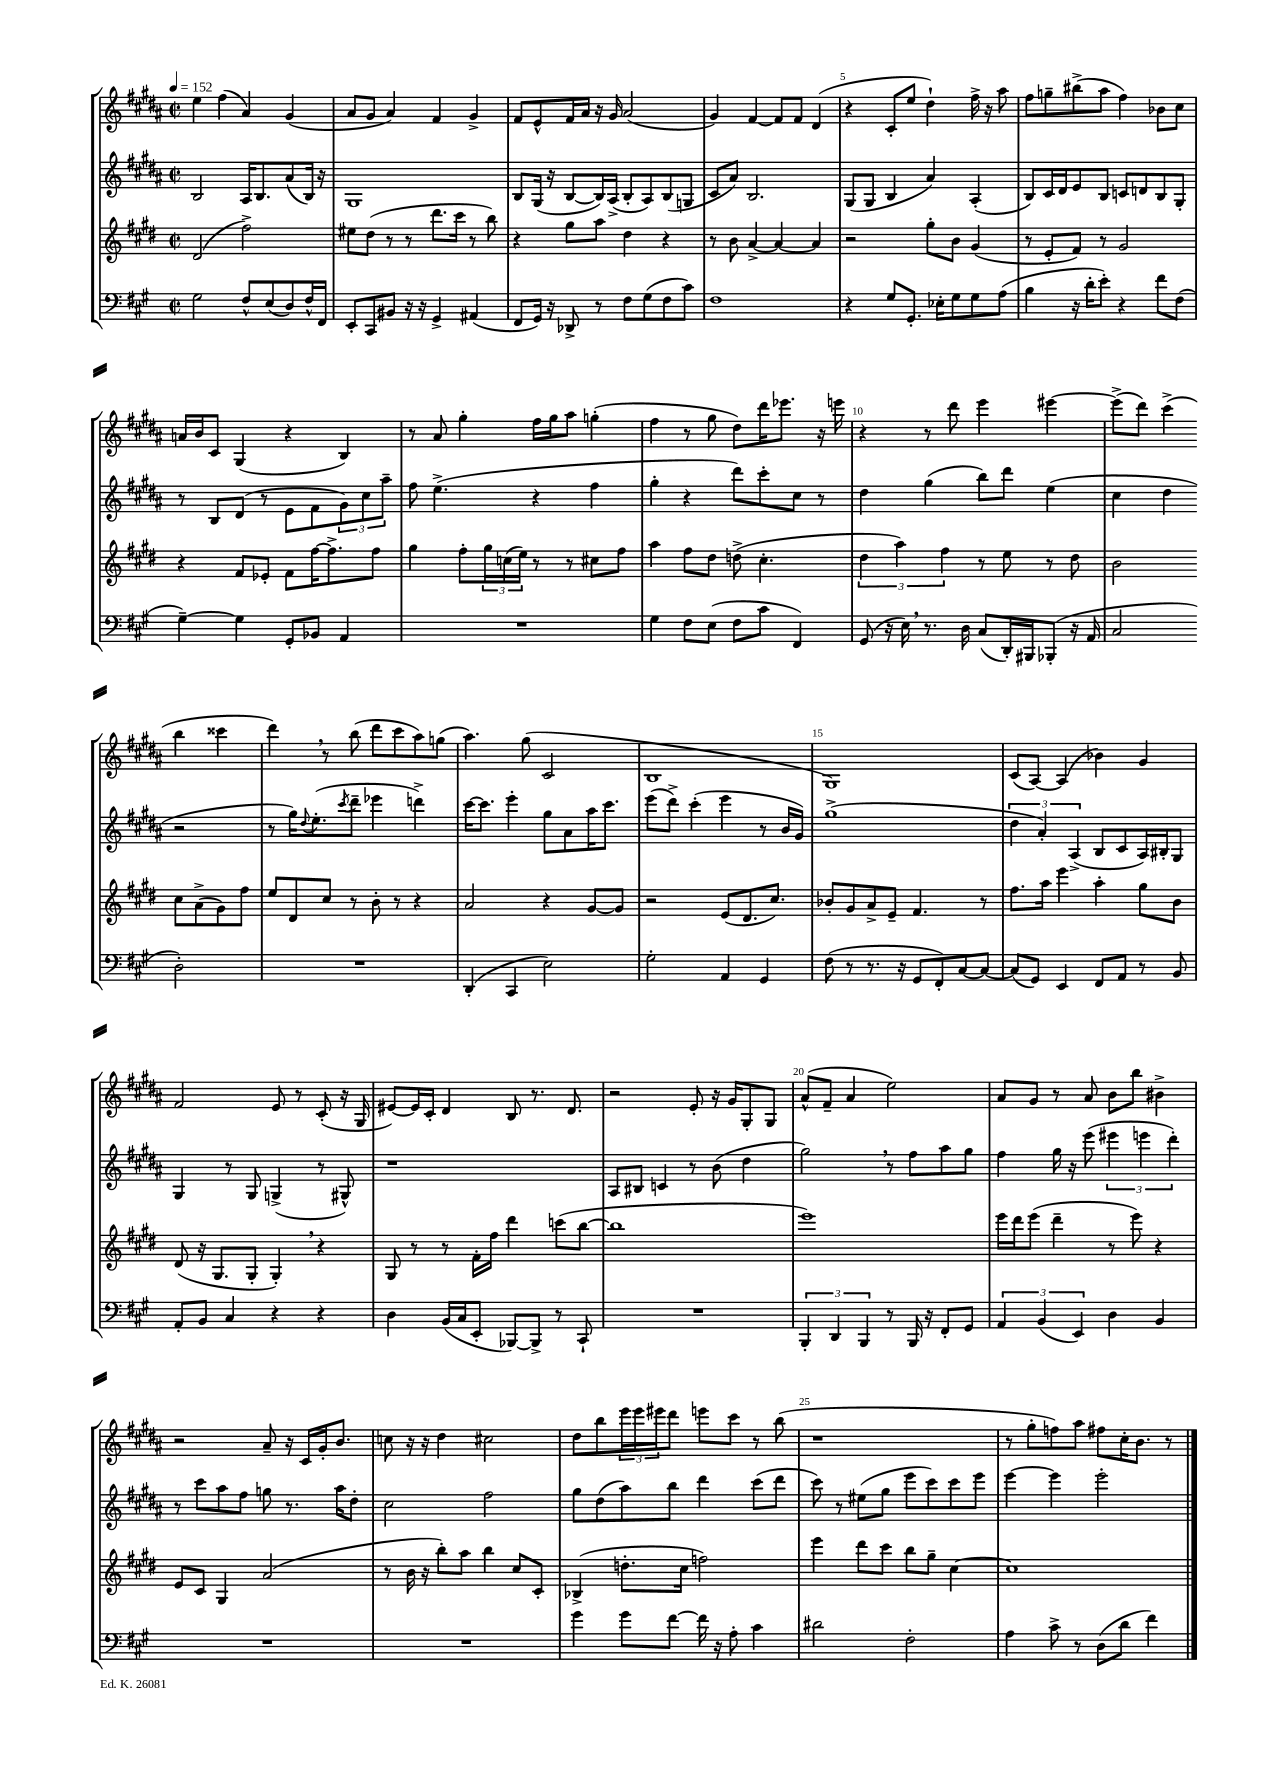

**kern	**kern	**kern	**kern
*staff4	*staff3	*staff2	*staff1
*clefF4	*clefG2	*clefG2	*clefG2
*k[f#c#g#]	*k[f#c#g#d#]	*k[f#c#g#d#a#]	*k[f#c#g#d#a#]
*M2/2	*M2/2	*M2/2	*M2/2
*met(c|)	*met(c|)	*met(c|)	*met(c|)
*MM152	*MM152	*MM152	*MM152
2G#	(2d#	2B	4ee
.	.	.	(4ff#
8F#^^	2ff#^)	16A#	4a#)
.	.	8.B	.
(8E	.	.	.
8D)	.	(8a#	(4g#
16F#^^	.	16B)	.
16FF#	.	16r	.
=	=	=	=
8EE'	8ee#	1G#	8a#
8CC#	(8dd#	.	8g#
8BB#	8r	.	4a#)
16r	8r	.	.
16r	.	.	.
4GG#^	8.ddd#	.	4f#
.	16ccc#	.	.
(4AA#	8r	.	4g#^
.	8bb)	.	.
=	=	=	=
8FF#	4r	8B	8f#
16GG#)	.	(16G#	8e^^
16r	.	16r	.
8DD-^	8gg#	[8B	16f#
.	.	.	16a#
8r	8aa	16B])	16r
.	.	(16A#^	16g#
8F#	4dd#	8B'	(2a#
(8G#	.	8A#)	.
8F#	4r	(8B	.
8c#)	.	8G	.
=	=	=	=
1F#	8r	8c#	4g#)
.	8b	8a#)	.
.	[4a^	2.B	[4f#
.	4a_	.	8f#]
.	.	.	8f#
.	4a]	.	(4d#
=	=	=	=
4r	2r	(8G#	4r
.	.	8G#	.
8G#	.	4B	8c#'
8.GG#'	.	.	8ee
.	8gg#'	4a#)	4dd#`)
16E-'	.	.	.
8G#	8b	.	.
8G#	(4g#	(4A#'	16ff#^
.	.	.	16r
(8A	.	.	8aa#
=	=	=	=
4B	8r	8B)	8ff#
.	8e'	16c#	8gg~
.	.	16d#	.
16r	8f#)	8e	(8bb#^
16d'	.	.	.
8e')	8r	8B	8aa#
4r	2g#	8c	4ff#)
.	.	8d	.
8f#	.	8B	8b-
(8F#	.	8G#'	8cc#
=	=	=	=
[4G#~)	4r	8r	16a
.	.	.	16b
.	.	8B	8c#
4G#]	8f#	(8d#	(4G#
.	8e-'	8r	.
8GG#'	8f#	8e	4r
8BB-	[16ff#	8f#	.
.	8.ff#^]	.	.
4AA	.	12g#)	4B)
.	.	12cc#	.
.	8ff#	.	.
.	.	12aa#~	.
=	=	=	=
1r	4gg#	8ff#	8r
.	.	(4.ee^	8a#
.	8ff#'	.	4gg#'
.	24gg#	.	.
.	(24cc	.	.
.	24ee)	.	.
.	8r	4r	16ff#
.	.	.	16gg#
.	8r	.	8aa#
.	8cc#	4ff#	(4gg'
.	8ff#	.	.
=	=	=	=
4G#	4aa	4gg#'	4ff#
8F#	8ff#	4r	8r
(8E	8dd#	.	8gg#
8F#	(8dd^	8ddd#)	8dd#)
8c#	4.cc#'	8ccc#'	16ddd#
.	.	.	8.eee-
4FF#)	.	8cc#	.
.	.	8r	16r
.	.	.	16eee
=	=	=	=
(8GG#	6dd#	4dd#	4r
16r	.	.	.
.	6aa)	.	.
16E)	.	.	.
8.r	.	(4gg#	8r
.	6ff#	.	.
.	.	.	8ddd#
16D	.	.	.
(8C#	8r	8bb)	4eee
16DD')	8ee	8ddd#	.
16BBB#	.	.	.
(8BBB-'	8r	(4ee	[4eee#
16r	8dd#	.	.
16AA	.	.	.
=	=	=	=
2C#	2b	4cc#	(8eee#^]
.	.	.	8ddd#)
.	.	4dd#	(4ccc#^
2D')	8cc#	2r	4bb
.	(8a^	.	.
.	8g#)	.	4ccc##
.	8ff#	.	.
=	=	=	=
1r	8ee	8r	4ddd#)
.	8d#	16gg#)	.
.	.	8qqdd#	.
.	.	(8.ee'	.
.	8cc#	.	8r
.	.	8qccc#	.
.	8r	8ddd#~	(8bb
.	8b'	4eee-	8ddd#
.	8r	.	8ccc#
.	4r	4ddd^)	8aa#)
.	.	.	(8gg
=	=	=	=
(4DD'	2a	[16ccc#	4.aa#)
.	.	8.ccc#]	.
4CC#	.	4eee'	.
.	.	.	(8gg#
2E)	4r	8gg#	2c#
.	.	8a#	.
.	[8g#	16aa#	.
.	.	8.ccc#	.
.	8g#]	.	.
=	=	=	=
2G#'	2r	(8eee	1B
.	.	8ddd#^)	.
.	.	(4ccc#'	.
4AA	(8e	4eee	.
.	8.d#	.	.
4GG#	.	8r	.
.	8.cc#)	.	.
.	.	16b	.
.	.	16g#)	.
=	=	=	=
(8F#	8b-'	(1gg#^	1G#)
8r	8g#	.	.
8.r	8a^	.	.
.	8e~	.	.
16r	.	.	.
8GG#	4.f#	.	.
8FF#')	.	.	.
[8C#	.	.	.
8C#_	8r	.	.
=	=	=	=
(8C#]	8.ff#	6dd#	(8c#
8GG#)	.	.	[8A#)
.	.	6a#')	.
.	16aa	.	.
4EE	4eee	.	(4A#]
.	.	(6A#^	.
8FF#	4aa'	8B	4b-)
8AA	.	8c#	.
8r	8gg#	16A#)	4g#
.	.	16B#'	.
8BB	8b	8G#	.
=	=	=	=
8AA'	(8d#	4G#	2f#
8BB	16r	.	.
.	8.G#	.	.
4C#	.	8r	.
.	8G#'	8G#	.
4r	4G#')	(4G^	8e
.	.	.	8r
4r	4r	8r	(8c#'
.	.	8G#^^)	16r
.	.	.	16G#
=	=	=	=
4D	8G#	1r	[8e#)
.	8r	.	16e#]
.	.	.	16c#'
(16BB	8r	.	4d#
16C#	.	.	.
8EE'	16f#'	.	.
.	16ff#	.	.
[8BBB-)	4ddd#	.	8B
8BBB-^]	.	.	8.r
8r	(8ccc	.	.
.	.	.	8.d#
8CC#`	[8bb	.	.
=	=	=	=
1r	1bb]	8A#	2r
.	.	8B#	.
.	.	4c	.
.	.	8r	8e'
.	.	(8b	16r
.	.	.	16g#
.	.	4dd#	8G#'
.	.	.	8G#
=	=	=	=
6BBB'	1eee)	2gg#)	(8a#^^
.	.	.	8f#~
6DD	.	.	.
.	.	.	4a#
6BBB	.	.	.
8r	.	8r	2ee)
16BBB	.	8ff#	.
16r	.	.	.
8FF#'	.	8aa#	.
8GG#	.	8gg#	.
=	=	=	=
6AA	16eee	4ff#	8a#
.	16ddd#	.	.
.	(8eee	.	8g#
(6BB	.	.	.
.	4ddd#~	16gg#	8r
.	.	16r	.
6EE)	.	.	.
.	.	(8eee	8a#
4D	8r	6eee#	8b
.	8eee)	.	8bb
.	.	6eee	.
4BB	4r	.	4b#^
.	.	6ddd#')	.
=	=	=	=
1r	8e	8r	2r
.	8c#	8ccc#	.
.	4G#	8aa#	.
.	.	8ff#	.
.	(2a	8gg	8a#~
.	.	8.r	16r
.	.	.	16c#
.	.	.	16g#'
.	.	16aa#	8.b
.	.	8dd#'	.
=	=	=	=
1r	8r	2cc#	8cc
.	16b	.	16r
.	16r	.	16r
.	8bb')	.	4dd#
.	8aa	.	.
.	4bb	2ff#	2cc#
.	8cc#	.	.
.	8c#'	.	.
=	=	=	=
4g#	(4B-^	8gg#	8dd#
.	.	(8dd#	8bb
8g#	8.dd'	8aa#)	24eee
.	.	.	24eee
.	.	.	24eee#
[8f#	.	8bb	8ddd#
.	16cc#	.	.
16f#]	2ff)	4ddd#	8eee
16r	.	.	.
8A'	.	.	8ccc#
4c#	.	(8ccc#	8r
.	.	8ddd#	(8bb
=	=	=	=
2d#	4eee	8ccc#)	1r
.	.	8r	.
.	8ddd#	(8ee#	.
.	8ccc#	8gg#	.
2F#'	8bb	8eee	.
.	8gg#~	8ccc#)	.
.	[4cc#	8ccc#	.
.	.	8eee	.
=	=	=	=
4A	1cc#]	[4eee	8r
.	.	.	8gg#'
8c#^	.	4eee]	8ff)
8r	.	.	8aa#
(8D	.	2eee'	8ff#
8d	.	.	16cc#'
.	.	.	8.b
4f#)	.	.	.
.	.	.	8r
==	==	==	==
*-	*-	*-	*-
